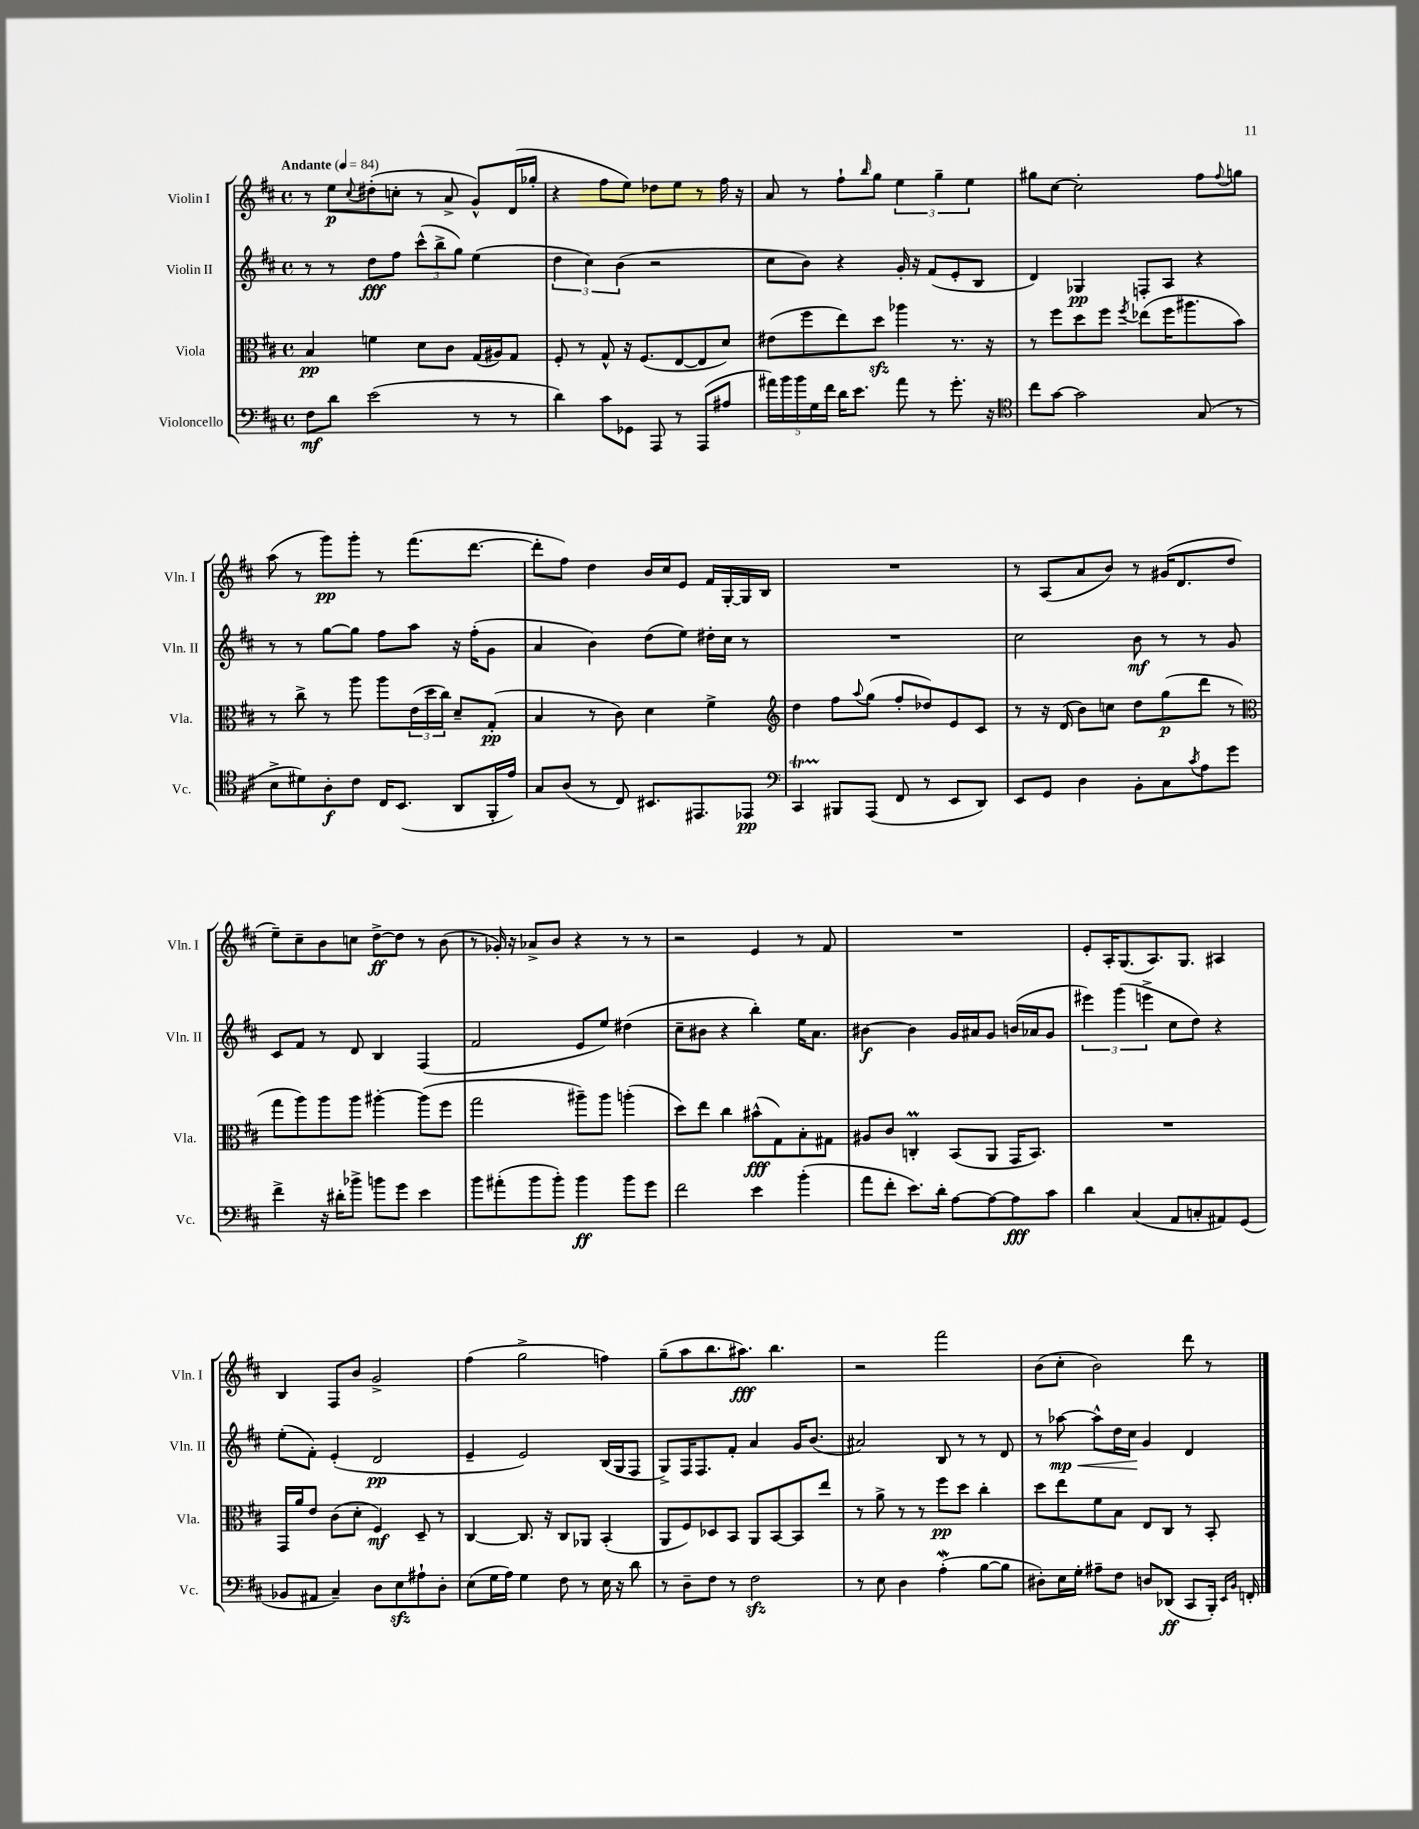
<<
\new StaffGroup <<
\new Staff = "s0" \with { instrumentName = "Violin I" shortInstrumentName = "Vln. I" } {
    \clef treble \key d \major \defaultTimeSignature \time 4/4 \tempo "Andante" 4 = 84
    r8 e''8\p \appoggiatura { cis''8 } dis''8-.( c''8-. r8 a'8-> g'8-^) d'16( ges''16-. |
    r4 fis''8 e''8) des''8 e''8 r8 fis''16 r16 |
    a'8 r8 fis''8-! \grace { b''16 } g''8 \tuplet 3/2 { e''4 g''4-- e''4 } |
    gis''8 cis''8~ cis''2-. fis''8 \appoggiatura { fis''8 } g''8 |
    a''8( r8 g'''8\pp) g'''8-. r8 fis'''8.( d'''8.~ |
    d'''8-. fis''8) d''4 b'16 cis''16 e'8 fis'16 g16~-. g16 b16 |
    R1 |
    r8 a8( a'8 b'8) r8 gis'16( d'8. d''8 |
    e''8--) cis''8-- b'8 c''8 d''8~->\ff d''8 r8 b'8( |
    r8 ges'16-.) r16 aes'8-> b'8 r4 r8 r8 |
    r2 e'4 r8 fis'8 |
    R1 |
    e'8-. a16-. g8.( a8.) g8. ais4 |
    b4 fis8 b'8 g'2-> |
    fis''4( g''2-> f''4) |
    g''8--( a''8 b''8. ais''8.\fff) b''4. |
    r2 fis'''2 |
    b'8( cis''8-. b'2) d'''8 r8 \bar "|." |
}
\new Staff = "s1" \with { instrumentName = "Violin II" shortInstrumentName = "Vln. II" } {
    \clef treble \key d \major \defaultTimeSignature \time 4/4
    r8 r8 d''8\fff fis''8 \tuplet 3/2 { cis'''8-^( b''8-> g''8) } e''4( |
    \tuplet 3/2 { d''4 cis''4) b'4( } r2 |
    cis''8 b'8) r4 g'16-. r16 fis'8( e'8-. b8 |
    d'4) ges4\pp f8-. a8 r4 |
    r8 r8 g''8~ g''8 fis''8 a''8 r16 fis''16-.( g'8 |
    a'4 b'4) d''8( e''8) dis''16-. cis''16 r8 |
    R1 |
    cis''2 b'8\mf r8 r8 g'8 |
    cis'8 fis'8 r8 d'8 b4 fis4( |
    fis'2 e'8 e''8) dis''4( |
    cis''8-- bis'8 r4 b''4-.) e''16 a'8. |
    bis'4~\f bis'4 g'16 ais'16 g'8 b'16( aes'16 g'8 |
    \tuplet 3/2 { eis'''4) g'''4( e'''4-> } cis''8 d''8) r4 |
    e''8-.( fis'8-.) e'4-.( d'2\pp |
    e'4-- e'2) b16( g16 fis8 |
    g8->) fis16 fis8. fis'8-. a'4 g'16 b'8.( |
    ais'2) b8 r8 r8 d'8 |
    r8 aes''8~\mp\< aes''8-^ d''16 cis''16\! g'4 d'4 \bar "|." |
}
\new Staff = "s2" \with { instrumentName = "Viola" shortInstrumentName = "Vla." } {
    \clef alto \key d \major \defaultTimeSignature \time 4/4
    b4\pp f'4 d'8 cis'8 g16( ais16) g8 |
    fis8-. r8 g8-^ r16 fis8.( e8~ e8 d'8) |
    eis'8( fis''8 e''8) d''8\sfz aes''4 r8. r16 |
    r8 fis''8 d''8 fis''8 \acciaccatura { fis''8 } ees''8( fis''16 ais''8. b'8) |
    r8 cis''8-> r8 a''8 a''8 \tuplet 3/2 { e'16( d''16 cis''16) } d'8-- g8-.\pp( |
    b4 r8 cis'8) d'4 fis'4-> |
    \clef treble d''4 fis''8 \appoggiatura { a''8 } g''8( fis''8-. des''8) e'8 cis'8 |
    r8 r16 d'16( b'8) c''8 d''8 g''8\p( d'''8 r8 |
    \clef alto g''8 a''8) a''8 a''8 ais''4~-. ais''8( fis''8 |
    g''2 ais''8--) ais''8 a''4-.( |
    d''8) e''8 cis''4 bis'8-^\fff( g8) b8-. gis8 |
    ais8 cis'8 c4-.\prall b,8( a,8 g,16 b,8.) |
    R1 |
    g,16 a'16 e'8 cis'8( d'8-. fis4\mf) d8-- r8 |
    cis4~ cis8. r16 cis8 aes,8 b,4-.( |
    a,8 fis8) des8 b,8 a,8 b,8~ b,8 e''8 |
    r8 a'8-> r8 r8 fis''8\pp d''8 cis''4-. |
    d''8 e''8 fis'8 b8 e8 cis8 r8 b,8-. \bar "|." |
}
\new Staff = "s3" \with { instrumentName = "Violoncello" shortInstrumentName = "Vc." } {
    \clef bass \key d \major \defaultTimeSignature \time 4/4
    fis8\mf d'8 e'2( r8 r8 |
    d'4) cis'8 ges,8 a,,8 r8 a,,8( ais8 |
    \tuplet 5/4 { ais'16) b'16 b'16 g16 fis'16 } d'16 e'8. ais'8 r8 g'8.-. r16 |
    \clef tenor cis''8 g'8~ g'2 g8( r8 |
    b8-> dis'8) a8-.\f cis'8 cis16 b,8.( a,8 fis,16-. e'16) |
    g8 a8( r8 cis8) bis,8. eis,8. ees,8\pp |
    \clef bass cis,4\startTrillSpan bis,,8\stopTrillSpan a,,8( fis,8 r8 e,8 d,8) |
    e,8 g,8 d4 b,8-. cis8 \acciaccatura { cis'8 } a8 g'8 |
    fis'4-> r16 dis'16-. bes'8-> b'8 g'8 e'4 |
    b'8 ais'8-.( b'8 b'8-.) b'4\ff b'8 g'8 |
    fis'2 e'4 b'4-.( |
    a'8 fis'8-. e'8.) d'16-. a8~ a8~ a8\fff cis'8 |
    d'4 cis4( a,8 c8-. ais,8) g,8( |
    bes,8 ais,8 cis4--) d8 e8\sfz ais8-! d8-. |
    e8( g16 a16) g4 fis8 r8 e16 r16 d'8 |
    r8 d8-- fis8 r8 fis2\sfz |
    r8 e8 d4 a4-.\mordent( b8~ b8 |
    dis8-.) e16 g16-. ais8-- fis8 d8 des,8\ff( cis,8 b,,16-.) \grace { e,16 b,16 } f,16-. \bar "|." |
}
>>
>>
\layout { \context { \Score \remove "Bar_number_engraver" } }
